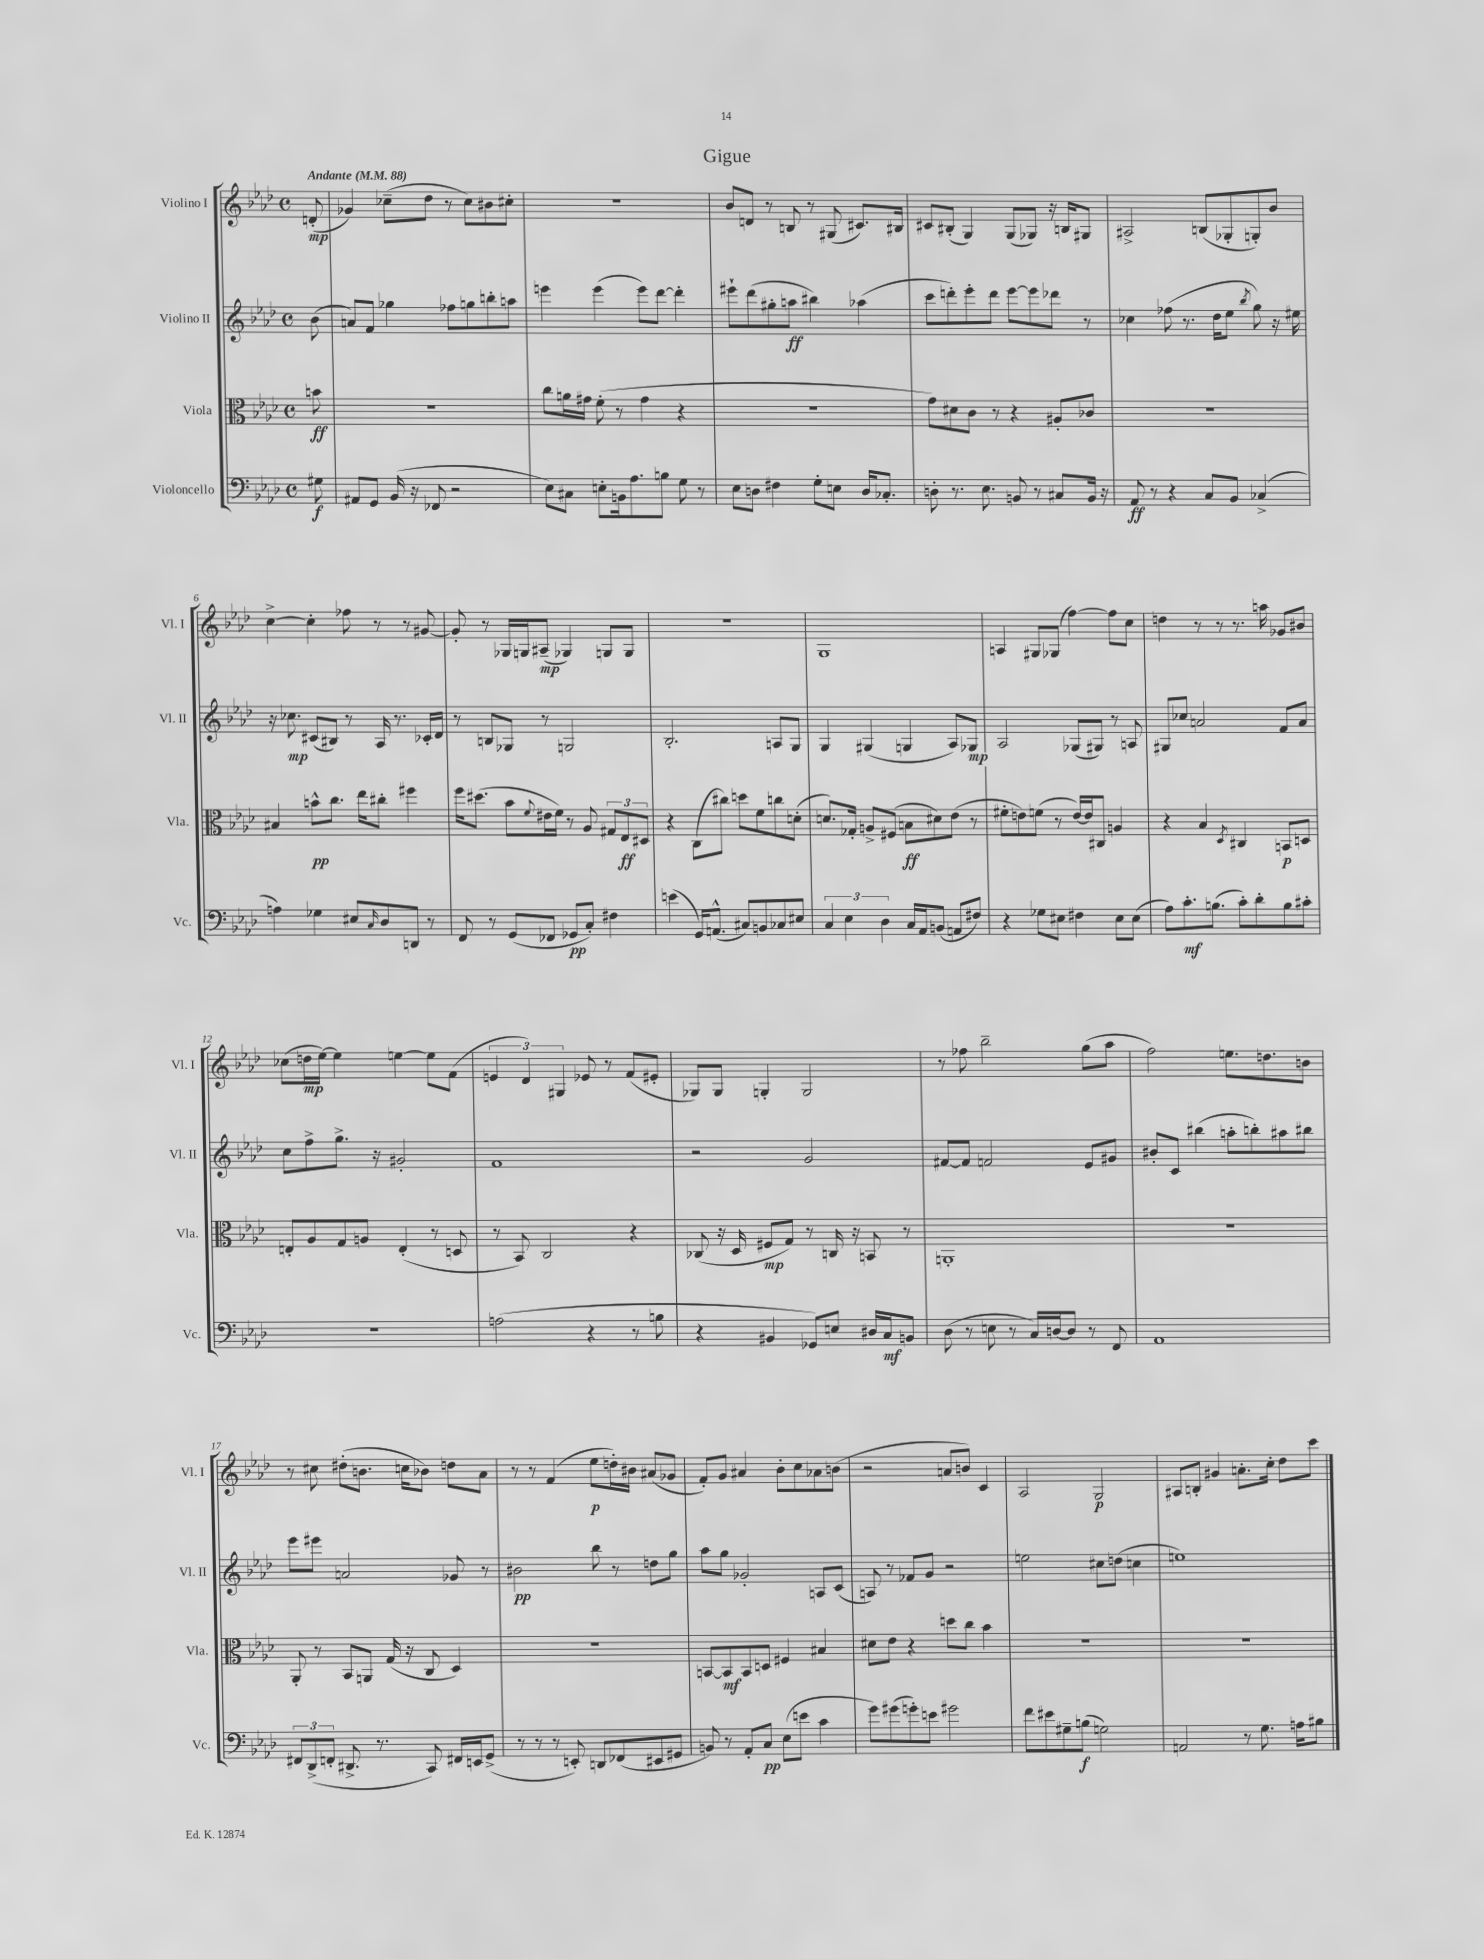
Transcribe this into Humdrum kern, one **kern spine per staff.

**kern	**dynam	**kern	**dynam	**kern	**dynam	**kern	**dynam
*part4	*part4	*part3	*part3	*part2	*part2	*part1	*part1
*staff4	*staff4	*staff3	*staff3	*staff2	*staff2	*staff1	*staff1
*I"Violoncello	*	*I"Viola	*	*I"Violino II	*	*I"Violino I	*
*I'Vc.	*	*I'Vla.	*	*I'Vl. II	*	*I'Vl. I	*
*clefF4	*	*clefC3	*	*clefG2	*	*clefG2	*
*k[b-e-a-d-]	*	*k[b-e-a-d-]	*	*k[b-e-a-d-]	*	*k[b-e-a-d-]	*
*M4/4	*	*M4/4	*	*M4/4	*	*M4/4	*
*met(c)	*	*met(c)	*	*met(c)	*	*met(c)	*
*MM88	*	*MM88	*	*MM88	*	*MM88	*
=	=	=	=	=	=	=	=
!	!	!	!	!	!	!LO:TX:a:B:t=Andante	!
8G#X\	f	8bn\	ff	(8b-\	.	(8dn'/	mp
=1	=1	=1	=1	=1	=1	=1	=1
8AA#X/L	.	1r	.	8an/L)	.	4g-X/)	.
8GG/J	.	.	.	8f/J	.	.	.
(16BB-/	.	.	.	4gg-X\	.	(8cc-X~\L	.
16r	.	.	.	.	.	.	.
8FF-X/	.	.	.	.	.	8dd-\J	.
2r	.	.	.	8ff-X\L	.	8r	.
.	.	.	.	8ggn\	.	8cc-\L)	.
.	.	.	.	8bbn'\	.	8b#X\	.
.	.	.	.	8aan\J	.	8cc#X'\J	.
=2	=2	=2	=2	=2	=2	=2	=2
8E-\L)	.	8cc\L	.	4eeen\	.	1r	.
8C#X\J	.	16an\L	.	.	.	.	.
.	.	16g#X\JJ	.	.	.	.	.
8En'\L	.	(8f'\	.	(4eee\	.	.	.
16BBn\k	.	8r	.	.	.	.	.
8.A-\	.	.	.	.	.	.	.
.	.	4g#\	.	8eee\L)	.	.	.
8Bn\J	.	.	.	[8ddd-\J	.	.	.
8G\	.	4r	.	4ddd-'\]	.	.	.
8r	.	.	.	.	.	.	.
=3	=3	=3	=3	=3	=3	=3	=3
8E-\L	.	1r	.	8eee#X`\L	.	8b-/L	.
8Dn\J	.	.	.	(8ddd-\	.	8dn/J	.
4F#X\	.	.	.	8gg#X'\	.	8r	.
.	.	.	.	8aan\J	ff	8Bn/	.
8G'\L	.	.	.	4bb#X\)	.	8r	.
8En\J	.	.	.	.	.	(8G#X/	.
16D/KL	.	.	.	(4aa-X\	.	8.c#X/L)	.
8.C-X'/J	.	.	.	.	.	.	.
.	.	.	.	.	.	16B#X/Jk	.
=4	=4	=4	=4	=4	=4	=4	=4
8Dn'\	.	8g\L)	.	8ccc\L	.	8c#X/L	.
8.r	.	8d#X\	.	8dddn'\)	.	(8B#X'/J	.
.	.	8c\J	.	8eee-'\	.	4G/)	.
8.E-\	.	.	.	.	.	.	.
.	.	8r	.	8ddd\J	.	.	.
8BBn/	.	4r	.	[8eee-\L	.	(8G/L	.
8r	.	.	.	8eee-\]	.	8G-X/J)	.
8C#X/L	.	8A#X'/L	.	8ddd-X\J	.	16r	.
.	.	.	.	.	.	16Bn/KL	.
16BB/Jk	.	8c-X/J	.	8r	.	8G#X/J	.
16r	.	.	.	.	.	.	.
=5	=5	=5	=5	=5	=5	=5	=5
8AA-/	ff	1r	.	4cc-X\	.	2A#X^/	.
8r	.	.	.	.	.	.	.
4r	.	.	.	(8ff-X\	.	.	.
.	.	.	.	8.r	.	.	.
8C/L	.	.	.	.	.	(8Bn/L	.
.	.	.	.	16dd-\KL	.	.	.
8BB-/J	.	.	.	8ee-\J	.	8G-X'/	.
.	.	.	.	8qbb-/	.	.	.
(4C-X^/	.	.	.	8gg\)	.	8Gn'/)	.
.	.	.	.	16r	.	8b-/J	.
.	.	.	.	16ee#X\	.	.	.
!!LO:LB:g=z
=6	=6	=6	=6	=6	=6	=6	=6
4An\)	.	4B#X/	.	16r	.	[4cc^\	.
.	.	.	.	8.cc-X\	mp	.	.
4G-X\	.	8bn^^\L	pp	(8c#X/L	.	4cc'\]	.
.	.	8.cc\J	.	8B#X/J)	.	.	.
8E#X/L	.	.	.	8r	.	8ff-X\	.
.	.	16ee-\KL	.	.	.	.	.
16qqC/	.	.	.	.	.	.	.
8D-/	.	8cc#X'\J	.	16A-/	.	8r	.
.	.	.	.	8.r	.	.	.
8DDn/J	.	4ff#X\	.	.	.	8r	.
8r	.	.	.	16c-X'/LL	.	[8g#X/	.
.	.	.	.	16d-/JJ	.	.	.
=7	=7	=7	=7	=7	=7	=7	=7
8FF/	.	16ff\KL	.	8r	.	8g#'/]	.
.	.	(8.dd#X\J	.	.	.	.	.
8r	.	.	.	8Bn/L	.	8r	.
(8GG/L	.	8b-\L	.	8G-X/J	.	16G-X/LL	.
.	.	.	.	.	.	16Gn/J	.
.	.	8qqf/	.	.	.	.	.
8FF-X/J	.	16e#X\L	.	8r	.	(8A#X~/J	mp
.	.	16f\JJ)	.	.	.	.	.
8GG-X/L	pp	8r	.	2Gn/	.	4G-X/)	.
8C'/J)	.	8A-/	.	.	.	.	.
4F#X\	.	12G#X/L	.	.	.	8Gn/L	.
.	.	12E-/	ff	.	.	.	.
.	.	.	.	.	.	8G/J	.
.	.	12D#X/J	.	.	.	.	.
=8	=8	=8	=8	=8	=8	=8	=8
(4en\	.	4r	.	2.B-'/	.	1r	.
16GG/KL)	.	(8C\L	.	.	.	.	.
(8.AAn^^/J	.	.	.	.	.	.	.
.	.	8cc#X\J)	.	.	.	.	.
8C#X/L)	.	8ddn\L	.	.	.	.	.
8BBn/	.	8f\	.	.	.	.	.
8C-X/	.	8ccn\	.	8An/L	.	.	.
8E#X/J	.	(8dn'\J	.	8G/J	.	.	.
=9	=9	=9	=9	=9	=9	=9	=9
6C/	.	8.dn/L)	.	4G/	.	1G	.
6E-\	.	.	.	.	.	.	.
.	.	16G-X'/Jk	.	.	.	.	.
.	.	8An^/L	.	(4G#X/	.	.	.
6D-\	.	.	.	.	.	.	.
.	.	(8F#X/J	.	.	.	.	.
16C/LL	.	8Bn\L	ff	4Gn/	.	.	.
16AA-/J	.	.	.	.	.	.	.
(8BBn/J	.	8d#X\)	.	.	.	.	.
8AAn/L	.	(8e-\J	.	8A-/L)	.	.	.
8F#X/J)	.	8r	.	8G-X/J	mp	.	.
=10	=10	=10	=10	=10	=10	=10	=10
4r	.	8f#X'\L	.	2A-/	.	4An/	.
.	.	8en\)	.	.	.	.	.
8G-X\L	.	(8fn\J	.	.	.	8G#X/L	.
8E#X\J	.	8r	.	.	.	(8G-X/J	.
4F#X\	.	[16e/LL)	.	(8G-X/L	.	[4ff\)	.
.	.	16e/J]	.	.	.	.	.
.	.	8C#X/J	.	8G#X/J)	.	.	.
8E#\L	.	4An/	.	8r	.	8ff\L]	.
(8E#\J	.	.	.	8An/	.	8cc\J	.
=11	=11	=11	=11	=11	=11	=11	=11
8A-\L)	.	4r	.	8G#X/L	.	4ddn\	.
8.c'\	mf	.	.	8cc-X/J	.	.	.
.	.	4B-/	.	2an/	.	8r	.
(8.Bn\J	.	.	.	.	.	.	.
.	.	.	.	.	.	8r	.
.	.	8qD-/	.	.	.	.	.
8c'\L)	.	4C#X/	.	.	.	8.r	.
8d-'\	.	.	.	.	.	.	.
.	.	.	.	.	.	16aan\	.
8B\	.	8BBn/L	p	8f/L	.	8g-X/L	.
8c#X'\J	.	8Dn/J	.	8a/J	.	8b#X/J	.
!!LO:LB:g=z
=12	=12	=12	=12	=12	=12	=12	=12
1r	.	8En'/L	.	8cc\L	.	(8cc-X\L	.
.	.	8A-/	.	8ff^\	.	16ddn\L	mp
.	.	.	.	.	.	[16ee-\JJ)	.
.	.	8G/	.	8.gg^\J	.	4ee-\]	.
.	.	8An/J	.	.	.	.	.
.	.	.	.	16r	.	.	.
.	.	(4E'/	.	2g#X'/	.	[4een\	.
.	.	8r	.	.	.	8ee\L]	.
.	.	8Dn/	.	.	.	(8f\J	.
=13	=13	=13	=13	=13	=13	=13	=13
(2An\	.	8r	.	1f	.	6en/	.
.	.	8BB-/)	.	.	.	.	.
.	.	.	.	.	.	6d-/)	.
.	.	2C/	.	.	.	.	.
.	.	.	.	.	.	6G#X/	.
4r	.	.	.	.	.	8e-X/	.
.	.	.	.	.	.	8r	.
8r	.	4r	.	.	.	(8f/L	.
8Bn\	.	.	.	.	.	8e#X'/J	.
=14	=14	=14	=14	=14	=14	=14	=14
4r	.	(8C-X/	.	2r	.	8G-X/L)	.
.	.	16r	.	.	.	8G-/J	.
.	.	16D-/	.	.	.	.	.
4BB#X/	.	8F#X/L	mp	.	.	4Gn'/	.
.	.	8G/J)	.	.	.	.	.
8GG-X/L)	.	8r	.	2g/	.	2G/	.
8En/J	.	16Cn/	.	.	.	.	.
.	.	16r	.	.	.	.	.
16D#X/LL	.	8BBn/	.	.	.	.	.
16C/J	mf	.	.	.	.	.	.
8BBn/J	.	8r	.	.	.	.	.
=15	=15	=15	=15	=15	=15	=15	=15
(8D-\	.	1AAn'	.	[8f#X/L	.	8r	.
8r	.	.	.	8f#/J]	.	8ff-X\	.
8En\	.	.	.	2fn/	.	2bb-~\	.
8r	.	.	.	.	.	.	.
16C/LL)	.	.	.	.	.	.	.
[16Dn/J	.	.	.	.	.	.	.
8D/J]	.	.	.	.	.	.	.
8r	.	.	.	8e-/L	.	(8gg\L	.
8FF/	.	.	.	8g#X/J	.	8aa-\J	.
=16	=16	=16	=16	=16	=16	=16	=16
1AA-	.	1r	.	8b#X'/L	.	2ff\)	.
.	.	.	.	8c/J	.	.	.
.	.	.	.	(4bb#X\	.	.	.
.	.	.	.	8aan'\L	.	8.een\L	.
.	.	.	.	8bbn'\)	.	.	.
.	.	.	.	.	.	8.ddn\	.
.	.	.	.	8aa#X\	.	.	.
.	.	.	.	8bb#X\J	.	8bn\J	.
!!LO:LB:g=z
=17	=17	=17	=17	=17	=17	=17	=17
12FF#X/L	.	8AA-'/	.	8eee-\L	.	8r	.
(12DD-^/	.	.	.	.	.	.	.
.	.	8r	.	8eee#X\J	.	8cc#X\	.
12FFn'/J	.	.	.	.	.	.	.
8.DD#X^/	.	8BB-/L	.	2an/	.	(8dd#X'\L	.
.	.	8AAn/J	.	.	.	8.bn\J	.
8.r	.	.	.	.	.	.	.
.	.	(16G/	.	.	.	.	.
.	.	16r	.	.	.	16ccn\KL	.
8CC/)	.	8C/	.	.	.	8b-X\J)	.
16FF#X/LL	.	4D-/)	.	8g-X/	.	8ddn\L	.
16EEn/J	.	.	.	.	.	.	.
(8GG^/J	.	.	.	8r	.	8a-\J	.
=18	=18	=18	=18	=18	=18	=18	=18
8r	.	1r	.	2b#X\	pp	8r	.
8r	.	.	.	.	.	8r	.
8r	.	.	.	.	.	(4f/	.
8EEn'/)	.	.	.	.	.	.	.
8DDn/L	.	.	.	8bb-\	.	8ee-\L	p
(8FF-X/	.	.	.	8r	.	16ddn'\L)	.
.	.	.	.	.	.	16b#X\JJ	.
8EE#X/	.	.	.	8ddn\L	.	(8a#X/L	.
8GG#X/J	.	.	.	8gg\J	.	8g-X/J	.
=19	=19	=19	=19	=19	=19	=19	=19
8BBn/)	.	[8BBn/L	.	8aa-\L	.	8f'/L)	.
8r	.	8BB/]	mf	8gg\J	.	8g/J	.
8AA-'/L	.	8BB/	.	2g-X'/	.	4a#X/	.
8C/J	pp	8Dn/J	.	.	.	.	.
(8E-\L	.	4F#X/	.	.	.	8b-'\L	.
8en\J	.	.	.	.	.	8cc\	.
4c\	.	4B#X/	.	8An/L	.	8a-X\	.
.	.	.	.	(8c/J	.	(8bn\J	.
=20	=20	=20	=20	=20	=20	=20	=20
8g\L)	.	8d#X\L	.	8An/)	.	2r	.
(8g#X\	.	8e-\J	.	8r	.	.	.
8gn'\)	.	4r	.	8f-X/L	.	.	.
8en\J	.	.	.	8g/J	.	.	.
2g#X\	.	8ddn\L	.	2r	.	8an/L	.
.	.	8cc\J	.	.	.	8bn/J)	.
.	.	4b-\	.	.	.	4c/	.
=21	=21	=21	=21	=21	=21	=21	=21
8f\L	.	1r	.	2een\	.	2A-/	.
8e#X\	.	.	.	.	.	.	.
8G#X~\	.	.	.	.	.	.	.
(8Bn\J	f	.	.	.	.	.	.
2Gn\)	.	.	.	8cc#X\L	.	2G/	p
.	.	.	.	(8ddn\J	.	.	.
.	.	.	.	4ccn\	.	.	.
=22	=22	=22	=22	=22	=22	=22	=22
2AAn/	.	1r	.	1een)	.	8A#X/L	.
.	.	.	.	.	.	8Bn'/J	.
.	.	.	.	.	.	4g#X/	.
8r	.	.	.	.	.	8.an'\L	.
8.G\	.	.	.	.	.	.	.
.	.	.	.	.	.	16cc'\Jk	.
.	.	.	.	.	.	8dd-\L	.
16An\KL	.	.	.	.	.	.	.
8B#X\J	.	.	.	.	.	8ccc\J	.
==	==	==	==	==	==	==	==
*-	*-	*-	*-	*-	*-	*-	*-
